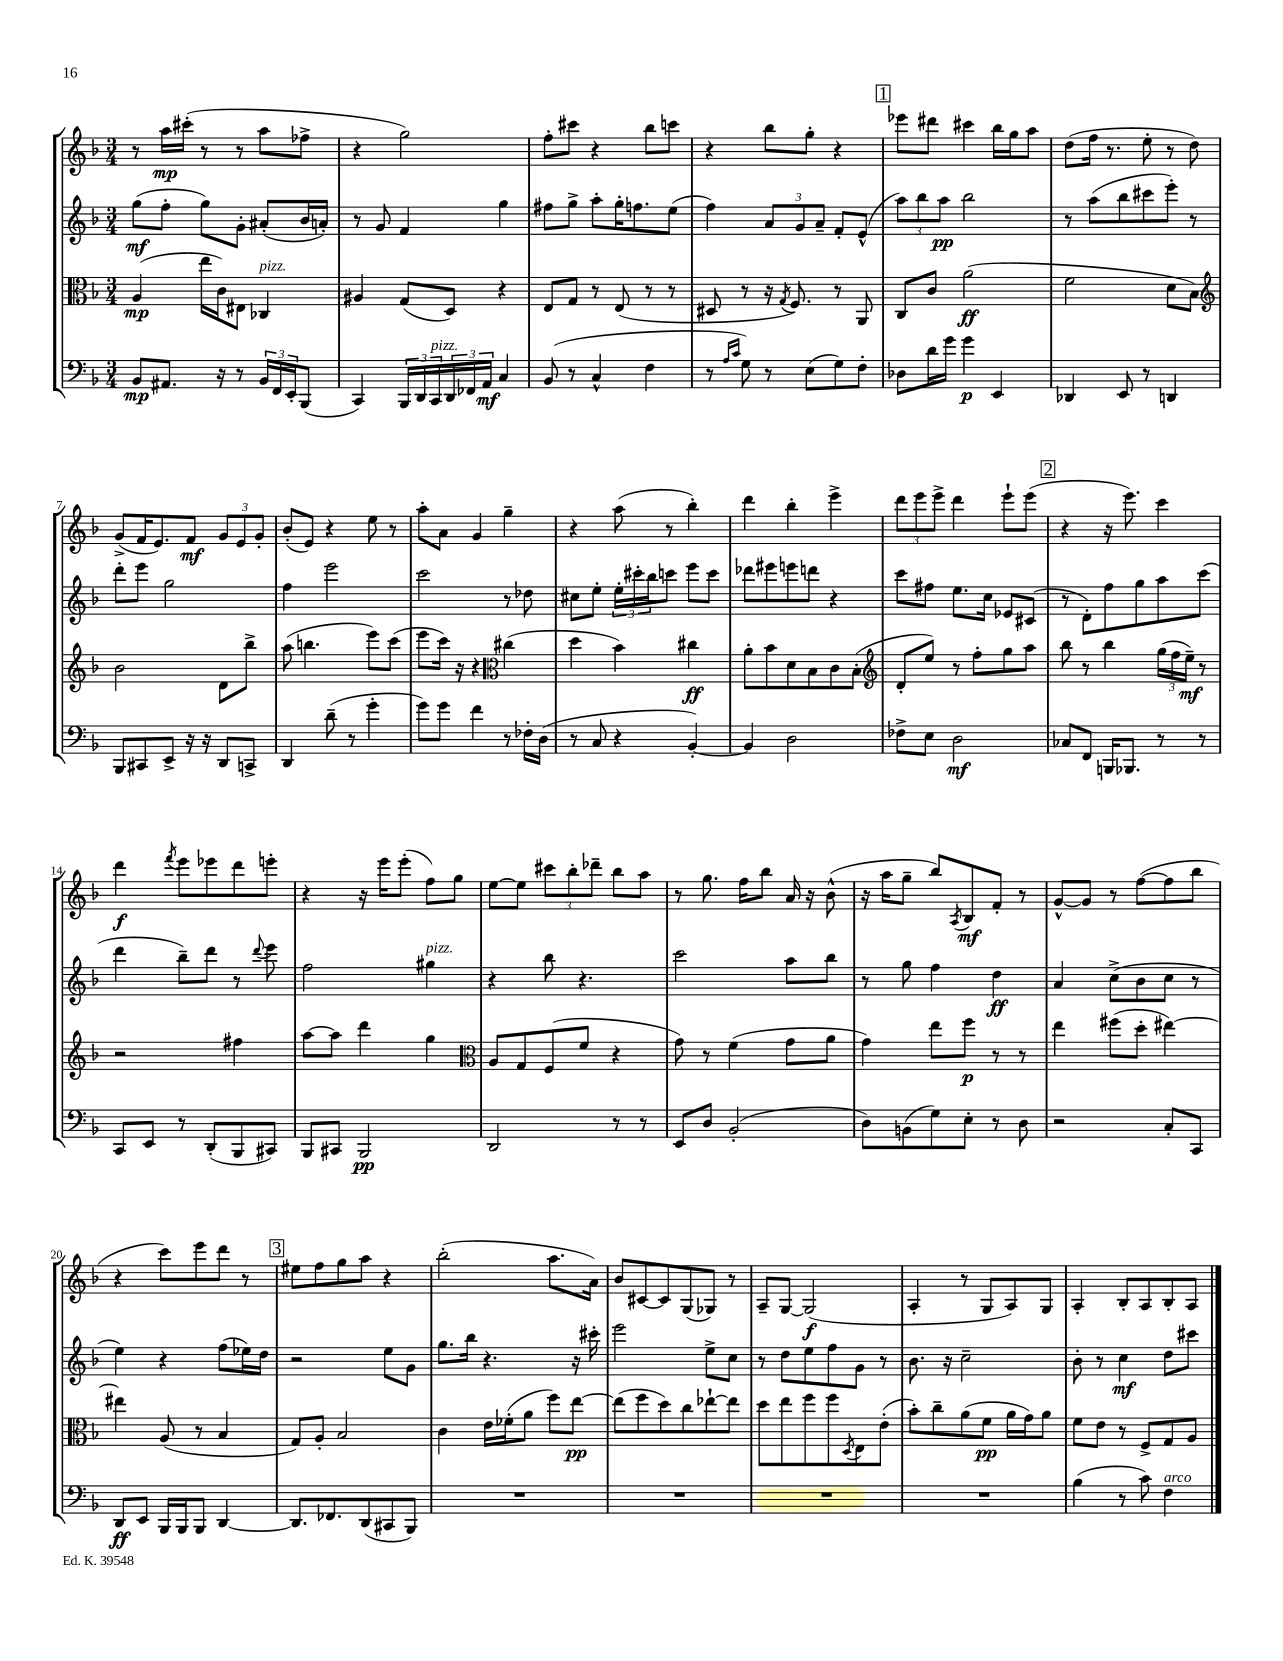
<<
\new StaffGroup <<
\new Staff = "s0" {
    \clef treble \key f \major \numericTimeSignature \time 3/4
    r8 a''16\mp cis'''16-.( r8 r8 a''8 fes''8-> |
    r4 g''2) |
    f''8-. cis'''8 r4 bes''8 c'''8 |
    r4 bes''8 g''8-. r4 |
    \mark \markup { \box "1" } ees'''8 dis'''8 cis'''4 bes''16 g''16 a''8 |
    d''8( f''16 r8. e''8-. r8 d''8) |
    g'8->( f'16 e'8.) f'8\mf \tuplet 3/2 { g'8 e'8 g'8-. } |
    bes'8-.( e'8) r4 e''8 r8 |
    a''8-. a'8 g'4 g''4-- |
    r4 a''8( r8 bes''4-.) |
    d'''4 bes''4-. e'''4-> |
    \tuplet 3/2 { d'''8 e'''8 e'''8-> } d'''4 e'''8-! e'''8( |
    \mark \markup { \box "2" } r4 r16 e'''8.) c'''4 |
    d'''4\f \acciaccatura { f'''8 } e'''8 ees'''8 d'''8 e'''8-. |
    r4 r16 e'''16 e'''8-.( f''8) g''8 |
    e''8~ e''8 \tuplet 3/2 { cis'''8 bes''8-. des'''8-- } bes''8 a''8 |
    r8 g''8. f''16 bes''8 a'16 r16 bes'8-^( |
    r16 a''16 g''8-- bes''8) \acciaccatura { a8 } bes8\mf f'8-. r8 |
    g'8~-^ g'8 r8 f''8~( f''8 bes''8 |
    r4 c'''8) e'''8 d'''8 r8 |
    \mark \markup { \box "3" } eis''8 f''8 g''8 a''8 r4 |
    bes''2-.( a''8. a'16) |
    bes'8 cis'8~ cis'8 g8( ges8) r8 |
    a8-- g8~ g2\f( |
    a4-. r8 g8 a8) g8 |
    a4-. bes8-. a8 bes8-. a8 \bar "|." |
}
\new Staff = "s1" {
    \clef treble \key f \major \numericTimeSignature \time 3/4
    g''8\mf( f''8-. g''8) g'8-. ais'8-.( bes'16 a'16-.) |
    r8 g'8 f'4 g''4 |
    fis''8 g''8-> a''8-. g''16-. f''8. e''8( |
    f''4) \tuplet 3/2 { a'8 g'8 a'8-- } f'8-. e'8-^( |
    \mark \markup { \box "1" } \tuplet 3/2 { a''8) bes''8 a''8\pp } bes''2 |
    r8 a''8( bes''8 cis'''8 e'''8-.) r8 |
    d'''8-. e'''8 g''2 |
    f''4 e'''2 |
    c'''2 r8 des''8 |
    cis''8 e''8-. \tuplet 3/2 { e''16-. cis'''16-. bes''16 } c'''8 e'''8 c'''8 |
    des'''8 eis'''8 e'''8 d'''8 r4 |
    c'''8 fis''8 e''8. c''16 ees'8 cis'8( |
    \mark \markup { \box "2" } r8 d'8-.) f''8 g''8 a''8 c'''8( |
    d'''4 bes''8--) d'''8 r8 \appoggiatura { d'''8 } e'''8 |
    f''2 gis''4^\markup { \italic "pizz." } |
    r4 bes''8 r4. |
    c'''2 a''8 bes''8 |
    r8 g''8 f''4 d''4\ff |
    a'4 c''8->( bes'8 c''8 r8 |
    e''4) r4 f''8( ees''16) d''16 |
    \mark \markup { \box "3" } r2 e''8 g'8 |
    g''8. bes''16 r4. r16 cis'''16-. |
    e'''2 e''8-> c''8 |
    r8 d''8 e''8 f''8 g'8 r8 |
    bes'8. r16 c''2-- |
    bes'8-. r8 c''4\mf d''8 cis'''8 \bar "|." |
}
\new Staff = "s2" {
    \clef alto \key f \major \numericTimeSignature \time 3/4
    a4\mp( e''16 c'16) eis8 ces4^\markup { \italic "pizz." } |
    ais4 g8( d8) r4 |
    e8 g8 r8 e8( r8 r8 |
    dis8 r8 r16 \acciaccatura { g8 } f8.) r8 a,8 |
    \mark \markup { \box "1" } c8 c'8 a'2\ff( |
    f'2 d'8 bes8) |
    \clef treble bes'2 d'8 bes''8-> |
    a''8( b''4. e'''8) c'''8( |
    e'''8 c'''16) r16 r4 \clef alto cis''4( |
    d''4 bes'4) cis''4\ff |
    a'8-. bes'8 d'8 bes8 c'8 bes8-.( |
    \clef treble d'8-. e''8) r8 f''8-. g''8 a''8 |
    \mark \markup { \box "2" } bes''8 r8 bes''4 \tuplet 3/2 { g''16( f''16 e''16--\mf) } r8 |
    r2 fis''4 |
    a''8~ a''8 d'''4 g''4 |
    \clef alto a8 g8 f8( f'8 r4 |
    g'8) r8 f'4( g'8 a'8 |
    g'4) e''8 f''8\p r8 r8 |
    e''4 fis''8( d''8-. eis''4~) |
    eis''4 a8( r8 bes4 |
    \mark \markup { \box "3" } g8) a8-. bes2 |
    c'4 e'16 fes'16-.( a'8 f''8) e''8~\pp |
    e''8( f''8 d''8) c''8 ees''8~-! ees''8 |
    d''8 e''8 f''8 f''8 \acciaccatura { d8 } e8 e'8-.( |
    bes'8-.) c''8-- a'8( f'8\pp a'16 g'16) a'8 |
    f'8 e'8 r8 f8-> g8 a8 \bar "|." |
}
\new Staff = "s3" {
    \clef bass \key f \major \numericTimeSignature \time 3/4
    bes,8\mp ais,8. r16 r8 \tuplet 3/2 { bes,16 f,16 e,16-. } bes,,8( |
    c,4) \tuplet 3/2 { bes,,16 d,16 c,16^\markup { \italic "pizz." } } \tuplet 3/2 { d,16 fes,16 a,16\mf } c4 |
    bes,8( r8 c4-^ f4 |
    r8 \grace { a16 c'16 } g8) r8 e8( g8) f8-. |
    \mark \markup { \box "1" } des8 d'16 g'16 g'4\p e,4 |
    des,4 e,8 r8 d,4 |
    bes,,8 cis,8 e,8-> r16 r16 d,8 c,8-> |
    d,4 d'8--( r8 g'4-. |
    g'8) g'8 f'4 r8 fes16-. d16( |
    r8 c8 r4 bes,4~-.) |
    bes,4 d2 |
    fes8-> e8 d2\mf |
    \mark \markup { \box "2" } ces8 f,8 b,,16 bes,,8. r8 r8 |
    c,8 e,8 r8 d,8-.( bes,,8 cis,8) |
    bes,,8 cis,8 bes,,2\pp |
    d,2 r8 r8 |
    e,8 d8 bes,2-.( |
    d8) b,8( g8) e8-. r8 d8 |
    r2 c8-. c,8 |
    d,8\ff e,8 bes,,16 bes,,16 bes,,8 d,4~ |
    \mark \markup { \box "3" } d,8. fes,8. d,8( cis,8 bes,,8) |
    R2. |
    R2. |
    R2. |
    R2. |
    bes4( r8 c'8) f4^\markup { \italic "arco" } \bar "|." |
}
>>
>>
